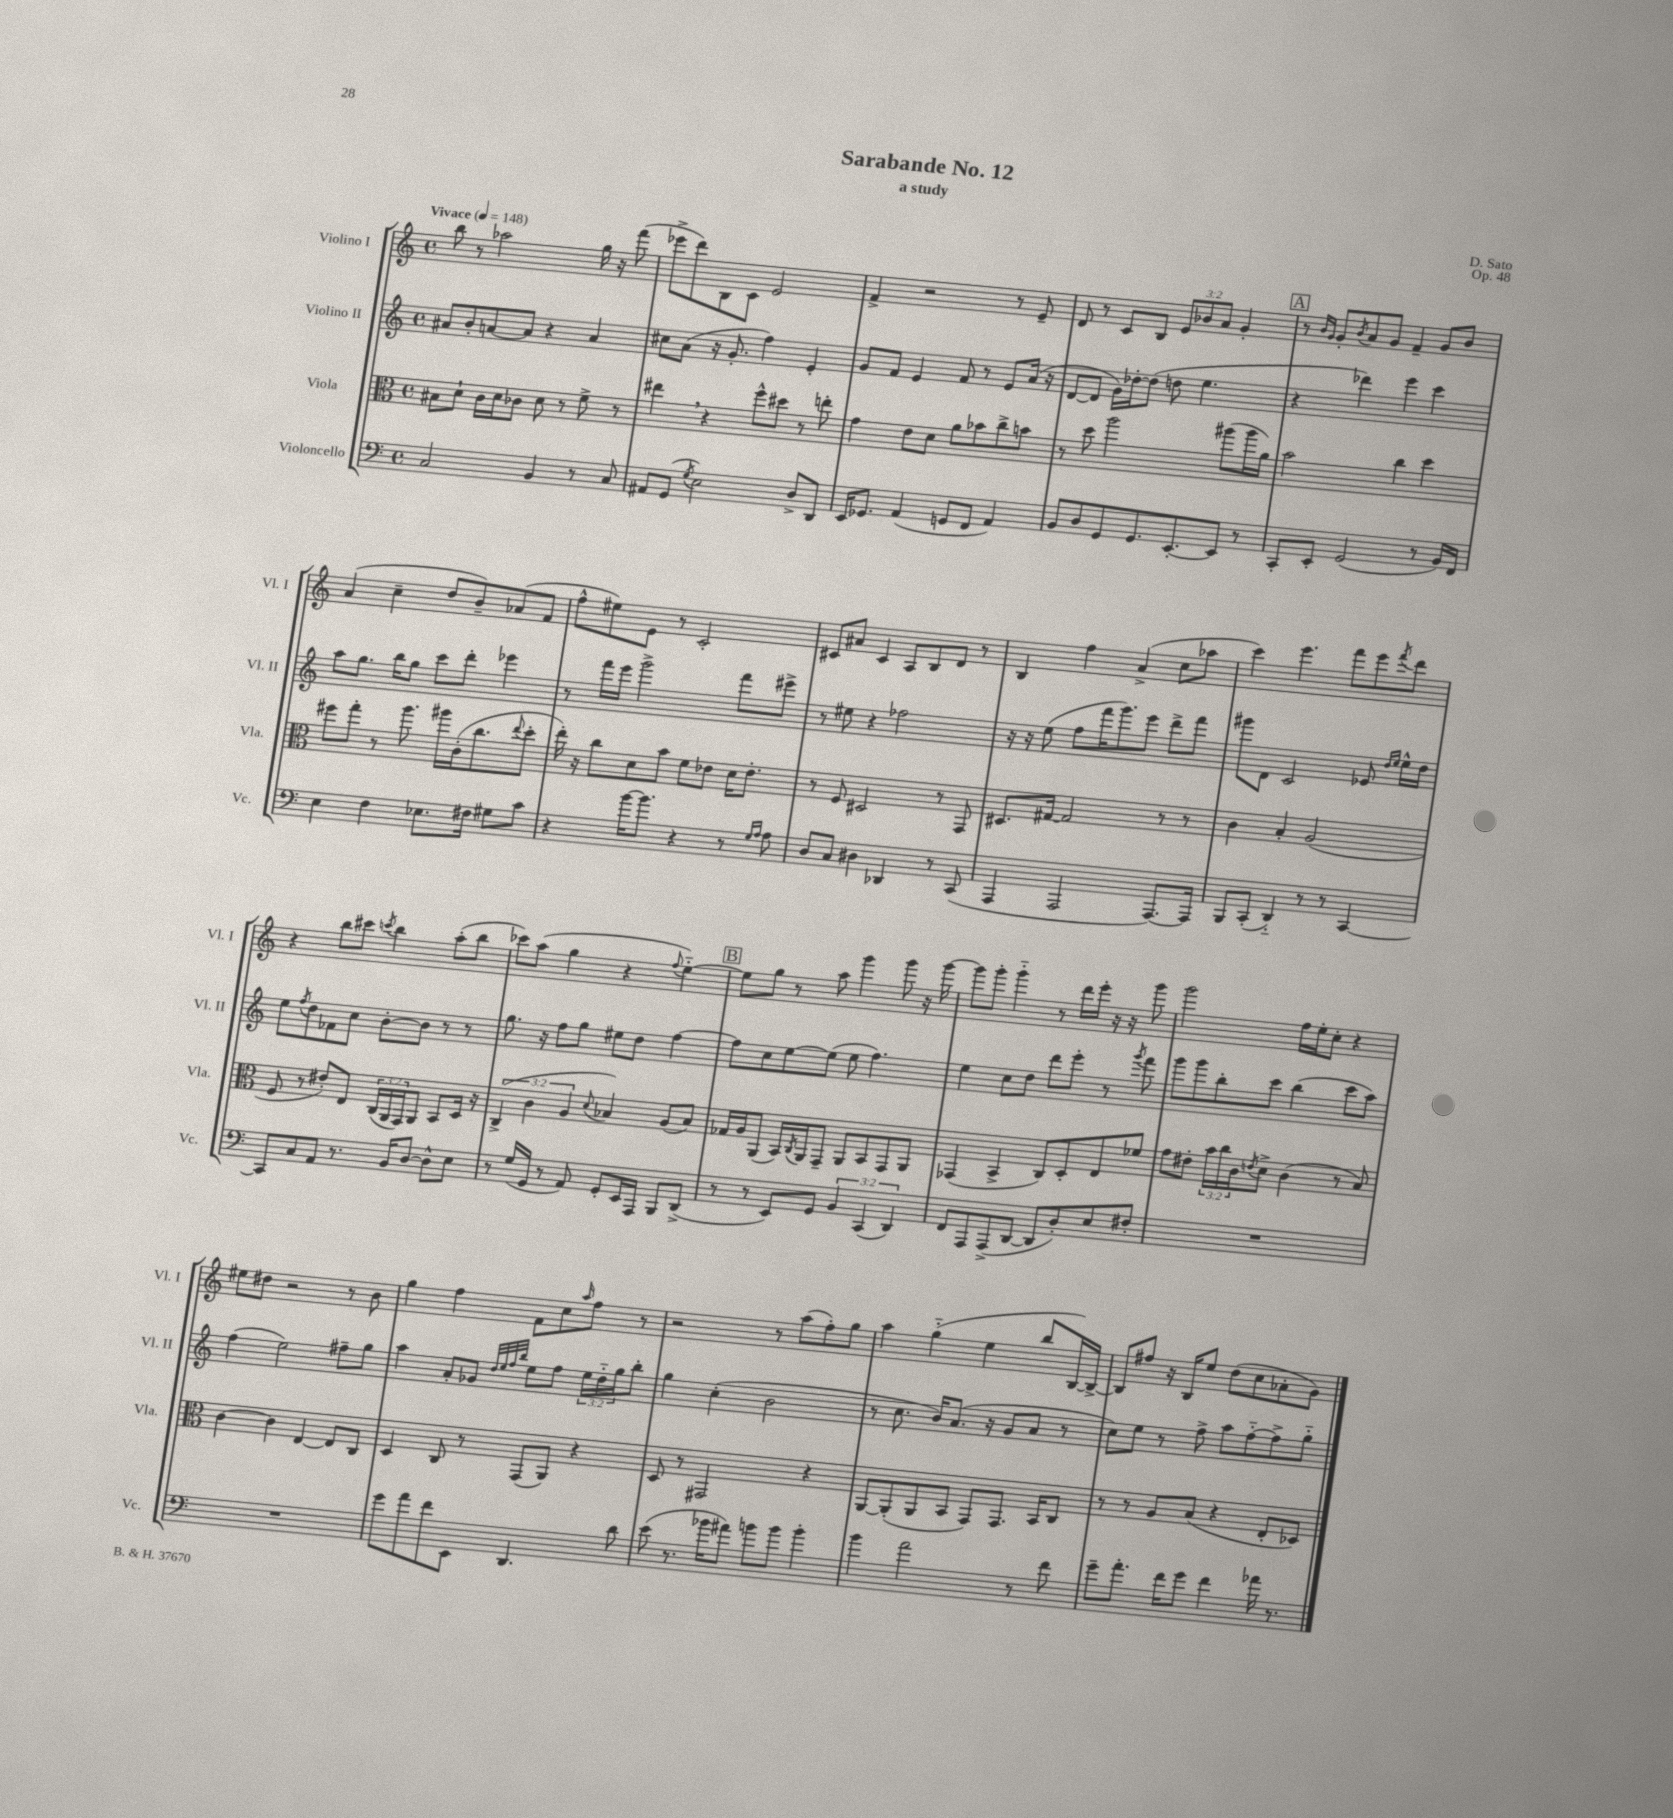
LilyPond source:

\header { title = "Sarabande No. 12" composer = "D. Sato" subtitle = "a study" opus = "Op. 48" }
<<
\new StaffGroup <<
\new Staff = "s0" \with { instrumentName = "Violino I" shortInstrumentName = "Vl. I" } {
    \clef treble \key c \major \defaultTimeSignature \time 4/4 \override Staff.TupletNumber.text = #tuplet-number::calc-fraction-text \tempo "Vivace" 4 = 148
    b''8 r8 aes''2 g''16 r16 f'''8( |
    ees'''8-> d'''8) b8 c'8 e'2 |
    f'4-> r2 r8 e'8-- |
    d'8 r8 c'8 b8 \tuplet 3/2 { e'8 bes'8 a'8 } g'4-. |
    \mark \markup { \box "A" } r8 \grace { b'16 g'16 } g'8-. \acciaccatura { b'8 } a'8 g'8 f'4-- g'8 b'8 |
    a'4( c''4-- d''8 b'8--) aes'8( f'8 |
    f''8-^ eis''8) e'8 r8 c'2-. |
    cis'8 ais'8 cis'4 a8 b8 d'8 r8 |
    b4 f''4 a'4->( c''8 aes''8 |
    c'''4) e'''4. f'''8 e'''8 \acciaccatura { f'''8 } d'''8 |
    r4 b''8 cis'''8 \acciaccatura { c'''8 } b''4 a''8-.( b''8 |
    ces'''8) a''8( g''4 r4 \appoggiatura { f''8 } e''4~-_) |
    \mark \markup { \box "B" } e''8 g''8 r8 a''8 g'''4 g'''8 r16 g'''16~ |
    g'''8 g'''8-. g'''4-_ r8 d'''16 e'''16-. r16 r16 g'''8 |
    g'''2 f''16 e''16-. c''8-. r4 |
    eis''8 dis''8 r2 r8 b'8 |
    g''4 f''4 f'8 c''8 \grace { a''16 } f''8 r8 |
    r2 r8 a''8( f''8-.) g''8 |
    a''4 g''4-_( e''4 b''8 b16~) b16~-> |
    b8 fis''8 r16 b16 e''8 d''8( c''8 aes'8-. g'8) \bar "|." |
}
\new Staff = "s1" \with { instrumentName = "Violino II" shortInstrumentName = "Vl. II" } {
    \clef treble \key c \major \defaultTimeSignature \time 4/4 \override Staff.TupletNumber.text = #tuplet-number::calc-fraction-text
    ais'8 b'8-. a'8~ a'8 r4 a'4 |
    cis''8 a'8( r16 g'8.-. f''4) e'4-. |
    g'8 f'8 e'4 f'8 r8 e'8 a'16( r16 |
    d'8~ d'8 g'16) des''16~-. des''8( d''8 e''4. |
    \mark \markup { \box "A" } r4 des'''4) e'''4 c'''4 |
    a''8 g''8. b''16 g''8 c'''8 d'''8-. ees'''4 |
    r8 f'''16 e'''16 g'''2-> f'''8 eis'''8-> |
    r8 eis''8 r4 fes''2 |
    r16 r16 e''8( f''8 f'''16 g'''8.) e'''8 d'''8-> f'''8 |
    gis'''8 d'8 c'2 ees'8 \grace { d''16 e''16 } e''16-^ d''16 |
    e''8 \acciaccatura { f''8 } d''8 fes'8 c''8 b'8~-. b'8 r8 r8 |
    g''8. r16 f''8 g''8 eis''8 d''8 f''4~ |
    \mark \markup { \box "B" } f''8 c''8 e''8~ e''8( e''8 f''4.) |
    e''4 c''8 d''8 d'''8 e'''8-. r8 \acciaccatura { g'''8 } f'''8 |
    g'''8 g'''8 b''8-. c'''8 b''4( c'''8 a''8) |
    f''4( e''2) fis''8-- g''8 |
    a''4 a'8-. ges'8 \grace { d''32 e''32 f''32 b''32 } e''8 f''8 \tuplet 3/2 { e''16 d''16-_ g''16 } b''8-. |
    g''4 c''4-.( b'2 |
    r8 c''8. b'16) a'8.( r16 g'8 a'8 r8 |
    c''8) e''8 r8 f''8-> a''8 f''8~-_ f''8-> g''8-_ \bar "|." |
}
\new Staff = "s2" \with { instrumentName = "Viola" shortInstrumentName = "Vla." } {
    \clef alto \key c \major \defaultTimeSignature \time 4/4 \override Staff.TupletNumber.text = #tuplet-number::calc-fraction-text
    bis8 d'8-! c'16 d'16 ces'8 d'8 r8 f'8-> r8 |
    eis''4 \breathe r4 f''8-^ dis''8 r8 e''8-. |
    g'4 e'8 d'8 a'8 bes'8 c''8-> b'8 |
    r8 d''8 a''2 ais''8( ais''16 a'16) |
    \mark \markup { \box "A" } b'2 c''4 d''4 |
    fis''8 g''8-. r8 a''8. ais''16 c'16-.( c''8. \appoggiatura { e''8 } d''8-. |
    e''16-.) r16 c''8 d'8 b'8 f'8 ees'8 d'16 ees'8.-. |
    r8 f8 dis2 r8 g,8 |
    dis8. gis16~ gis2 r8 r8 |
    c'4 b4-. a2( |
    f8 r8 eis'8-.) e8 \tuplet 3/2 { c16( a,16 g,16) } a,8 b,8 d16 r16 |
    \tuplet 3/2 { c4->( c'4 a4 } \appoggiatura { d'8 } bes4) a8( bes8) |
    \mark \markup { \box "B" } ges16 a16 a,8( b,16) \acciaccatura { c8 } a,16 g,8-- a,8 b,8 g,8 a,8 |
    ges,4( b,4-> c8) d8-. e8 fes'8 |
    g'8 eis'8-. \tuplet 3/2 { b'16 c''16 c'16 } \acciaccatura { e'8 } d'8-> c'4( r8 b8) |
    c'4~ c'4 e4~ e8 c8 |
    d4 c8 r8 g,8( a,8) r4 |
    d8 r8 gis,2 r4 |
    a,8~ a,8-.( a,8 b,8 g,8) g,8. b,16 c8 |
    r8 r8 a8 b8( r4 e8-. des8) \bar "|." |
}
\new Staff = "s3" \with { instrumentName = "Violoncello" shortInstrumentName = "Vc." } {
    \clef bass \key c \major \defaultTimeSignature \time 4/4 \override Staff.TupletNumber.text = #tuplet-number::calc-fraction-text
    c2 b,4 r8 c8 |
    ais,8 g,8( \acciaccatura { g8 } e2) d8-> d,8 |
    e,16 ges,8. a,4( g,8 f,8 a,4) |
    b,8 d8 g,8 g,8. e,8.~-. e,8 r8 |
    \mark \markup { \box "A" } c,8-. e,8-. g,2( r8 b,16) f,16 |
    e4 f4 ees8. fis16 gis8 c'8 |
    r4 b'16~ b'8. r4 r8 \grace { g16 a16 } a8 |
    d8 c8 dis4 des,4 r8 c,8( |
    a,,4 a,,2 a,,8.~) a,,16 |
    b,,8 c,8-.( d,4-_) r8 r8 c,4~ |
    c,8 c8 a,8 r8. b,16 d8~ d8-^ e8 |
    r8 g16( g,16 r8 a,8) g,8-. e,16 a,,16 b,,8 d,8->( |
    \mark \markup { \box "B" } r8 r8 e,8) g,8 \tuplet 3/2 { b,4 c,4( d,4) } |
    f,8 a,,8 a,,8->( d,8~ d,8 d8-.) e8 fis8-. |
    R1 |
    R1 |
    g'8 a'8 f'8 e,8 d,4. d'8 |
    e'8( r8. bes'16 ais'8) b'8 b'8 b'4-. |
    b'4 a'2 r8 f'8 |
    g'8-- a'8.-. f'16 g'8 f'4 aes'16 r8. \bar "|." |
}
>>
>>
\layout { \context { \Score \remove "Bar_number_engraver" } }
